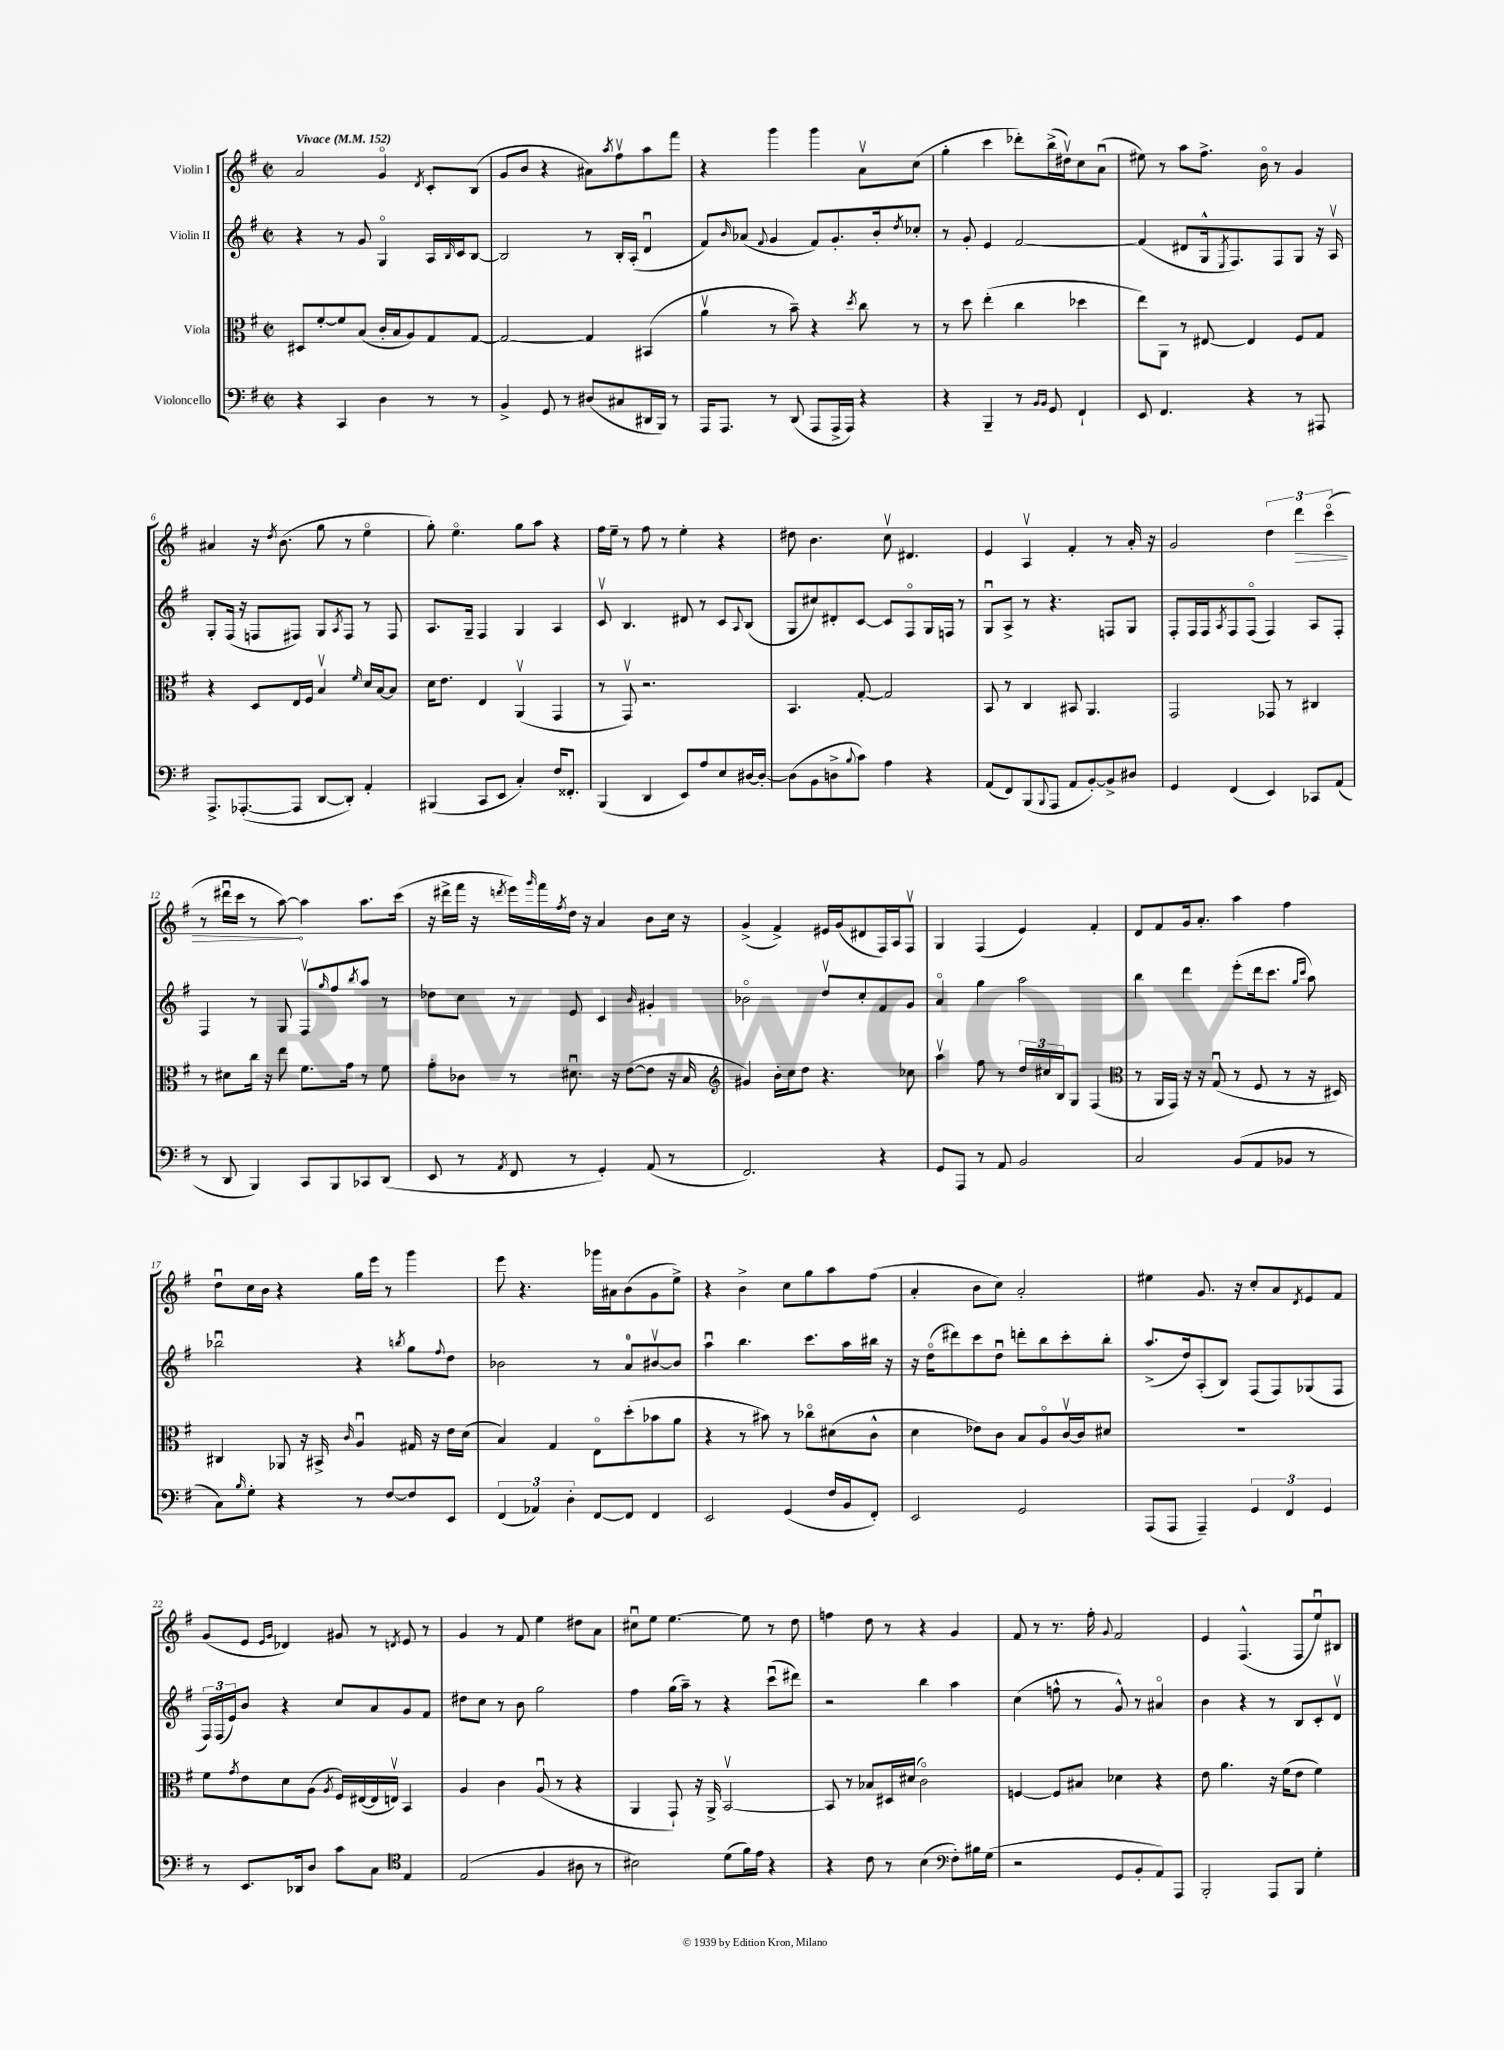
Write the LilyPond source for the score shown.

<<
\new StaffGroup <<
\new Staff = "s0" \with { instrumentName = "Violin I" } {
    \clef treble \key g \major \defaultTimeSignature \time 2/2 \tempo "Vivace" 4 = 152
    a'2 g'4\flageolet \acciaccatura { d'8 } c'8-. b8( |
    g'8 b'8 r4 ais'8) \acciaccatura { a''8 } fis''8\upbow a''8 fis'''8 |
    r4 g'''4 g'''4 a'8\upbow c''8( |
    g''4-. c'''4 des'''8-.) b''16->( dis''16\upbow) c''8 a'8\downbow( |
    eis''8) r8 a''8 fis''8.-> b'16\flageolet r8 g'4 |
    ais'4 r16 \acciaccatura { d''8 } b'8.( g''8 r8 e''4\flageolet |
    g''8-.) e''4.\flageolet g''8 a''8 r4 |
    fis''16 e''16-- r8 fis''8 r8 e''4-. r4 |
    dis''8 b'4. c''8\upbow dis'4. |
    e'4 a4\upbow fis'4-. r8 a'16-. r16 |
    g'2 \tuplet 3/2 { d''4 \once \override Hairpin.circled-tip = ##t d'''4\> c'''4\flageolet( } |
    r8 dis'''16\downbow c'''16 r8 a''8~\!) a''4 a''8. c'''16( |
    r16 dis'''16-> fis'''16 r16 \acciaccatura { d'''8 } e'''16) \grace { g'''16 } fis'''16 \acciaccatura { fis''8 } d''16 r16 a'4 b'8 c''16 r16 |
    g'4->( fis'4->) eis'16 g'16( dis'8 fis16) a16 fis8\upbow |
    g4 fis4( e'4) fis'4-. |
    d'8 fis'8 g'16 a'8.-. a''4 fis''4 |
    d''8\downbow c''16 b'16 r4 g''16 e'''16 r8 g'''4 |
    e'''8 r4. ges'''16 ais'16 b'8( g'8 e''8->) |
    r4 b'4-> c''8 g''8 a''8 fis''8( |
    a'4-. b'8 c''8) a'2-. |
    eis''4 g'8. r16 c''8-. a'8 \acciaccatura { d'8 } e'8 fis'8 |
    g'8( e'8 \grace { e'16 g'16 } des'4) gis'8 r8 \acciaccatura { d'8 } e'8 r8 |
    g'4 r8 fis'8 e''4 dis''8 a'8 |
    cis''8\downbow e''8 e''4.~ e''8 r8 d''8 |
    f''4 d''8 r8 r4 g'4 |
    fis'8 r8 r8. fis''16-. \appoggiatura { g'8 } fis'2 |
    e'4 fis4.-^( fis8 e''8\downbow) bis8 \bar "|." |
}
\new Staff = "s1" \with { instrumentName = "Violin II" } {
    \clef treble \key g \major \defaultTimeSignature \time 2/2
    r4 r8 g'8 g4\flageolet a16 \grace { b16 } c'16 b8~ |
    b2 r8 b16-. a16-.( d'4\downbow |
    fis'8) \grace { b'16 } aes'8( \appoggiatura { fis'8 } g'4 fis'8) g'8.-. b'16-. \acciaccatura { d''8 } ces''8-. |
    r8 g'8-. e'4 fis'2~ |
    fis'4( dis'8 g16-^ \acciaccatura { e8 } fis8.) fis8 g8 r16 a16\upbow |
    g8-. fis16( r16 f8 fis8) g8 \acciaccatura { a8 } fis8 r8 fis8 |
    a8. g16-- fis4 g4 a4 |
    c'8\upbow b4. dis'8 r8 c'8 \appoggiatura { a8 } b8( |
    g8 cis''8) dis'8-. c'8~ c'8 fis8\flageolet g16 f16 r8 |
    g8\downbow a8-> r8 r4. f8 g8 |
    fis8-. fis16 fis16 \acciaccatura { a8 } fis8 fis8\flageolet( fis4) a8 fis8-. |
    fis4 r8 g8 fis8\upbow \grace { g''16 } fis''8 \acciaccatura { b''8 } a''8 r8 |
    des''8 c''8 r8 e'8 c'4 \grace { b'16 } gis'4-. |
    bes'2\flageolet d''8\upbow c''8-. fis'8 g'8 |
    a'4\flageolet g''4 a''2 |
    b''4 d'''4 e'''8-.( d'''16 c'''8. \grace { g''16 c'''16 } a''8) |
    bes''2\downbow r4 \acciaccatura { b''8 } g''8 \appoggiatura { fis''8 } d''8 |
    bes'2 r8 a'8-0 bis'8~\upbow bis'8 |
    a''4\downbow b''4. c'''8. a''16 bis''16 r16 |
    r16 d''16\flageolet( dis'''8) c'''8 d''8\downbow d'''8-. b''8 c'''8-. b''8-. |
    a''8.->( d''16) a8-.( b8) fis8( fis8) ges8( fis8 |
    \tuplet 3/2 { fis16) fis16( e'16) } b'8 r4 c''8 a'8 g'8 fis'8 |
    dis''8 c''8 r8 b'8 g''2 |
    fis''4 g''16( a''16--) r8 r4 c'''8\downbow( dis'''8) |
    r2 b''4 a''4 |
    c''4( f''8-^ r8 g'8-^) r8 ais'4\flageolet |
    b'4 r4 r8 b8 c'8-. d'8\upbow \bar "|." |
}
\new Staff = "s2" \with { instrumentName = "Viola" } {
    \clef alto \key g \major \defaultTimeSignature \time 2/2
    dis8 fis'8~-. fis'8 b8( c'16-. b16 a8) g8 g8~ |
    g2~ g4 bis,4( |
    a'4\upbow r8 b'8--) r4 \acciaccatura { d''8 } c''8 r8 |
    r8 d''8 e''4-.( c''4 des''4 |
    e''8) a,8 r8 eis8~ eis4 fis8 g8 |
    r4 d8 e16 fis16 b4\upbow \grace { fis'16 } d'16 b16~ b8 |
    d'16 e'8. e4 a,4\upbow( g,4 |
    r8 g,8\upbow) r2. |
    b,4. g8~-. g2 |
    b,8 r8 c4 bis,8 a,4. |
    g,2 ges,8 r8 cis4 |
    r8 dis'8 c''16 r16 e''8 fis'8. g'16 r8 fis'8 |
    g'8-. ces'8 r8 dis'8.\downbow r16 e'8~( e'8 r16 b16 |
    \clef treble gis'4) b'16-. c''16 d''8 r4. ces''8 |
    a''4\upbow fis''8 r8 \tuplet 3/2 { d''16 cis''16 b16 } g8 fis4( |
    \clef alto r8 a,16 g,16) r16 r16 g8\downbow( r8 fis8 r8 r16 dis16) |
    cis4 aes,8 r16 bis,16-> \grace { c'16 } a4\downbow gis16 r16 e'16 d'16( |
    b4) g4 e8\flageolet d''8-.( bes'8 a'8 |
    r4 r8 bis'8) r8 ces''8\flageolet dis'8( c'8-^ |
    d'4 ees'8) c'8 b8 a8\flageolet c'16~\upbow c'16 dis'8 |
    R1 |
    fis'8 \acciaccatura { g'8 } e'8 d'8 a8( \acciaccatura { a8 } fis16) eis16~( eis16 e16\upbow) b,4 |
    a4 c'4 a8\downbow( r8 r4 |
    a,4 g,8-!) r16 a,16-> b,2~\upbow |
    b,8 r8 bes8 dis16 dis'16( c'2\flageolet) |
    f4~ f8 bis8 des'4 r4 |
    e'8 a'4. r16 fis'16( e'8 fis'4) \bar "|." |
}
\new Staff = "s3" \with { instrumentName = "Violoncello" } {
    \clef bass \key g \major \defaultTimeSignature \time 2/2
    r4 c,4 d4 r8 r8 |
    b,4-> g,8 r8 dis8( cis8 dis,16 b,,16) r8 |
    a,,16 a,,8. r8 d,8( a,,8 a,,16-> a,,16) r4 |
    r4 b,,4-- r8 \grace { b,16 b,16 } g,8 fis,4-! |
    e,8 fis,4. r4 r8 ais,,8 |
    a,,8.-> aes,,8.~-.( aes,,8 d,8~ d,8-.) a,4-. |
    bis,,4( c,8 e,8 c4-.) fis16 fisis,8.-. |
    b,,4( d,4 e,8) a8 e8 dis16~ dis16~-. |
    dis8( b,8 d8-> \appoggiatura { b8 } c'8) a4 r4 |
    a,8( fis,8) b,,8( \appoggiatura { b,,8 } a,,8 a,8 b,8~-.) b,8-> dis8 |
    g,4 fis,4( e,4) ces,8 a,8( |
    r8 d,8 b,,4) c,8 b,,8 ces,8 d,8( |
    e,8 r8 \acciaccatura { a,8 } fis,8 r8 g,4-.) a,8( r8 |
    fis,2.) r4 |
    g,8 a,,8 r8 a,8 b,2 |
    c2 b,8( a,8 bes,8 r8 |
    c8) \grace { b16 } g8-. r4 r8 fis8~ fis8 e,8 |
    \tuplet 3/2 { fis,4( aes,4) d4-. } fis,8~ fis,8 fis,4 |
    e,2 g,4( fis16 b,16 fis,8-.) |
    e,2 g,2 |
    a,,8( a,,8 a,,4--) \tuplet 3/2 { g,4 fis,4 g,4 } |
    r8 e,8. des,16 d8 c'8 c8 \clef tenor e4 |
    e2( fis4 ais8 r8 |
    bis2) d'8( fis'16) e'16 r4 |
    r4 c'8 r8 b4( \clef bass fis8-.) bis16 g16( |
    r2 g,8 b,8-. a,8) a,,8 |
    b,,2-. a,,8 b,,8 g4-. \bar "|." |
}
>>
>>
